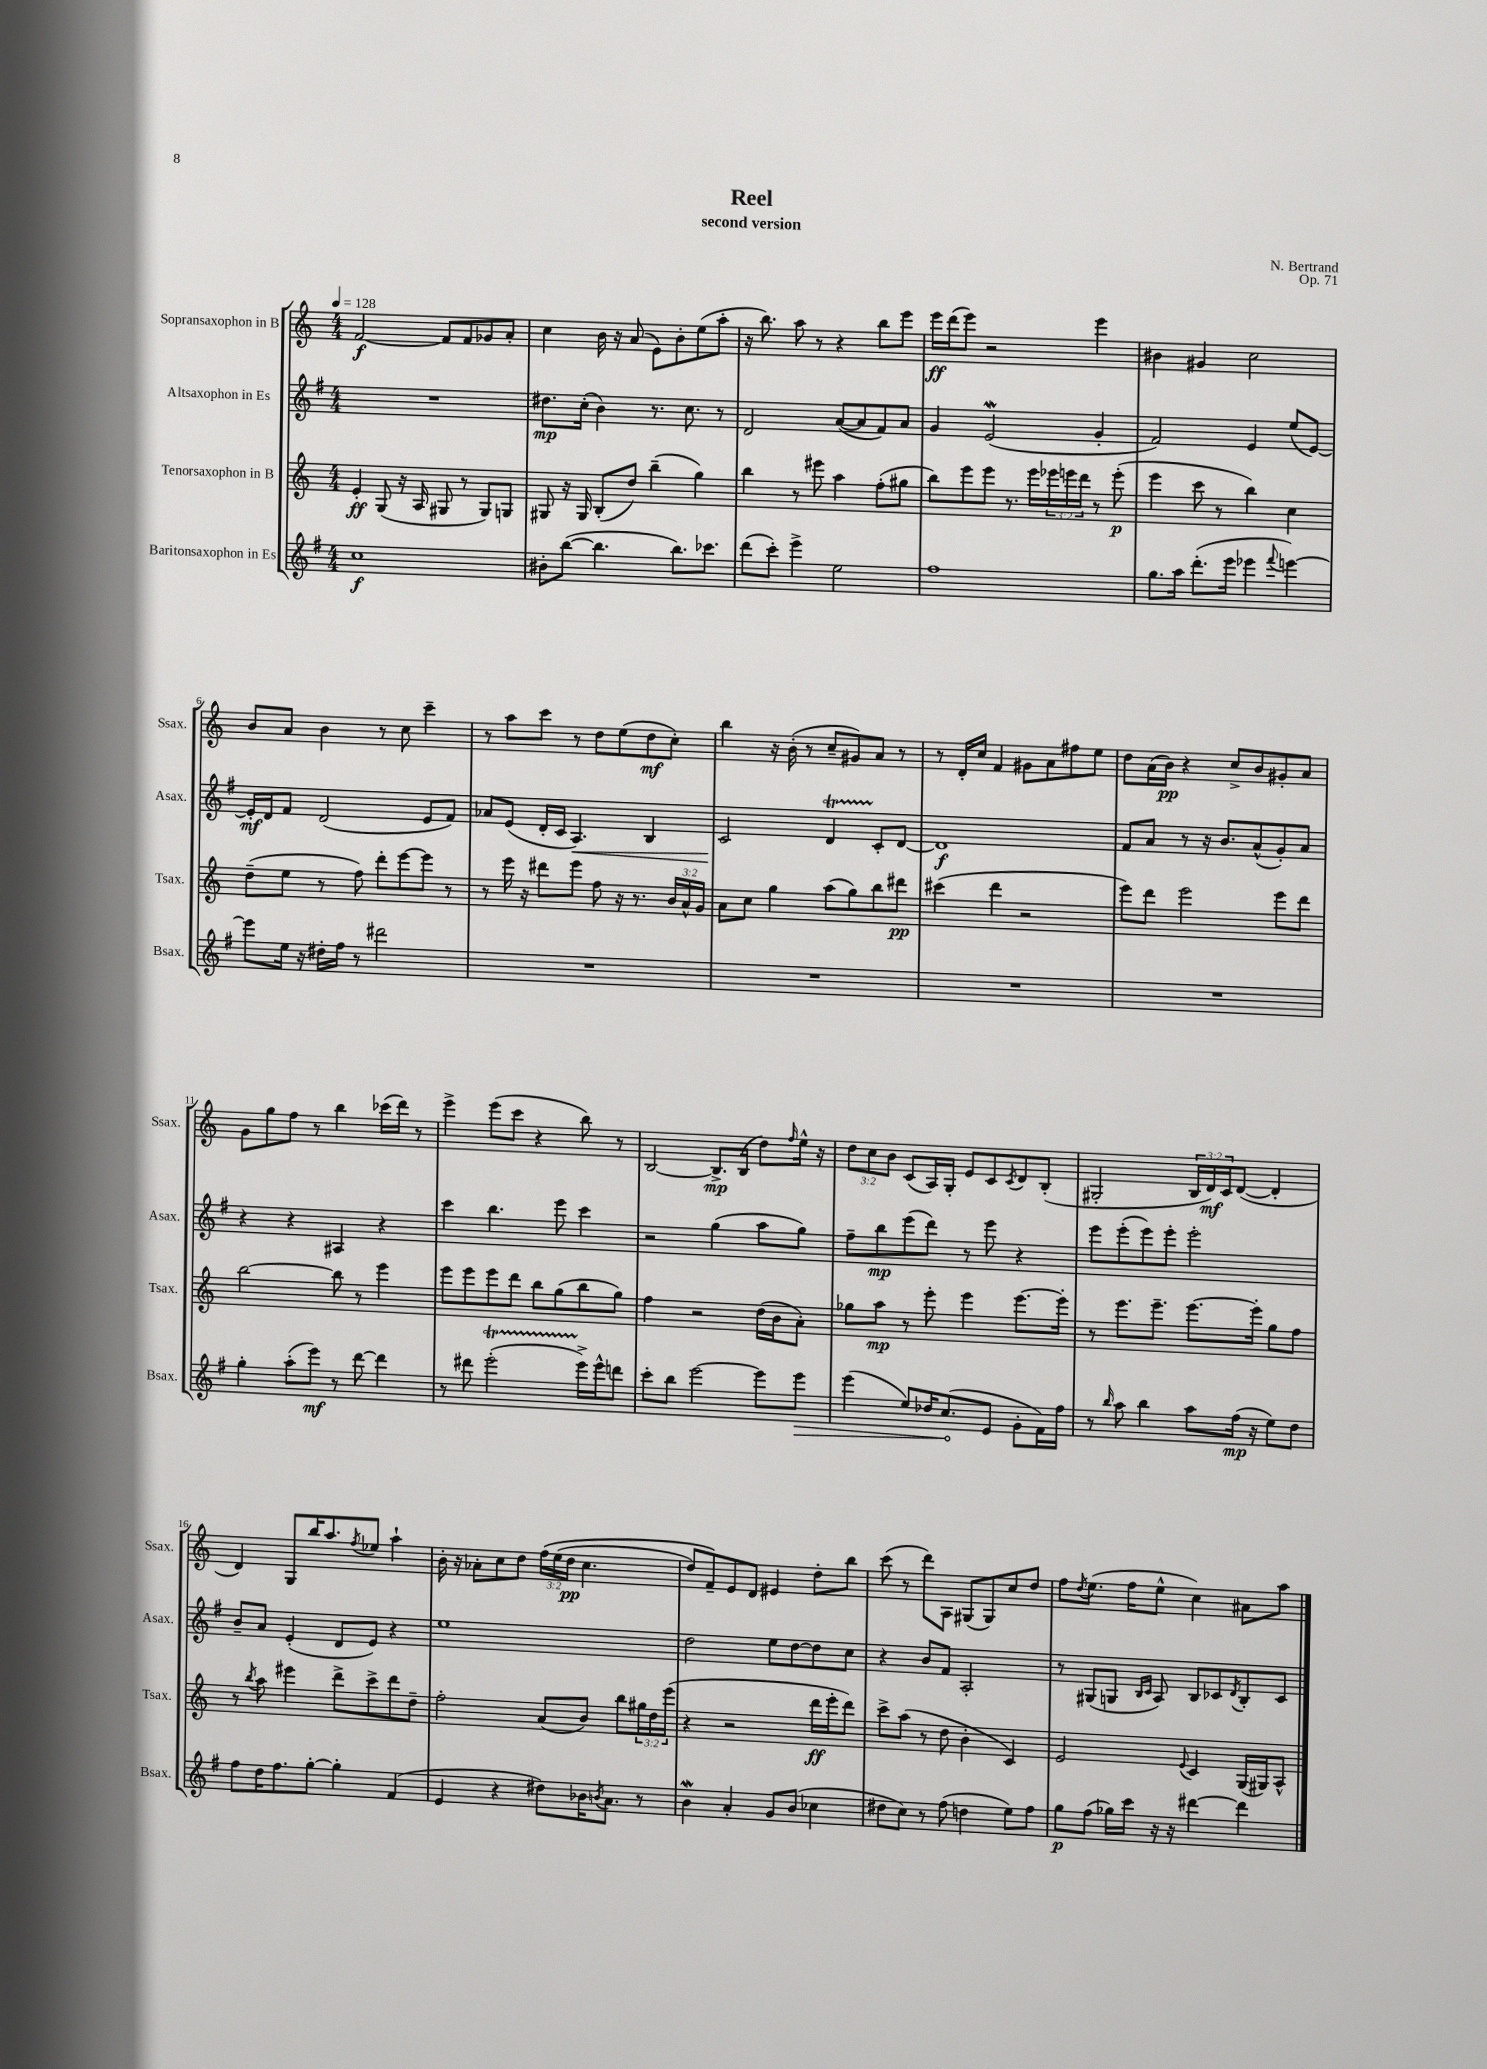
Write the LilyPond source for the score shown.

\header { title = "Reel" composer = "N. Bertrand" subtitle = "second version" opus = "Op. 71" }
<<
\new StaffGroup <<
\new Staff = "s0" \with { instrumentName = "Sopransaxophon in B" shortInstrumentName = "Ssax." } {
    \clef treble \key c \major \numericTimeSignature \time 4/4 \override Staff.TupletNumber.text = #tuplet-number::calc-fraction-text \tempo 4 = 128
    f'2~\f f'8 f'8 ges'8 a'8-. |
    c''4 b'16 r16 a'8( e'8) b'8-. e''8( a''8-. |
    r16 b''8.) a''8 r8 r4 b''8 e'''8 |
    e'''16\ff d'''16( e'''8) r2 e'''4 |
    bis'4 gis'4 c''2 |
    b'8 a'8 b'4 r8 c''8 c'''4-- |
    r8 a''8 c'''8 r8 d''8 e''8( d''8\mf c''8-.) |
    b''4 r16 b'16-.( r8 c''8-- gis'8) a'8 r8 |
    r8 d'16-. c''16 f'4 gis'8 a'8 fis''8 e''8 |
    d''8 a'16( b'16\pp) r4 c''8-> b'8 gis'8-. a'8 |
    g'8 g''8 f''8 r8 b''4 ces'''16( d'''16) r8 |
    e'''4-> e'''8( c'''8 r4 b''8) r8 |
    b2~ b8.->\mp b16( d''8) \grace { f''16 } e''16-^ r16 |
    \tuplet 3/2 { d''8 c''8 b'8 } c'8( a16) g16-. e'8 c'8 \acciaccatura { c'8 } d'8 b8-.( |
    gis2-. \tuplet 3/2 { b16 d'16\mf) c'16 } d'8~( d'4-. |
    d'4) g8 b''16 a''8. \acciaccatura { f''8 } ees''8 a''4-! |
    b'16-. r16 aes'8-. c''8 d''8 \tuplet 3/2 { f''16\( e''16( d''16\pp } c''4. |
    d''8) f'8--\) e'8 d'8 eis'4 d''8-. b''8 |
    c'''8( r8 d'''8) a8 gis8( gis8) c''8 d''8 |
    f''8 \acciaccatura { d''8 } e''8.( f''16 e''8-^ c''4) ais'8 a''8 \bar "|." |
}
\new Staff = "s1" \with { instrumentName = "Altsaxophon in Es" shortInstrumentName = "Asax." } {
    \clef treble \key g \major \numericTimeSignature \time 4/4
    R1 |
    dis''8.\mp c''16-.( b'4) r8. c''8. r8 |
    d'2 a'8~( a'8 fis'8) a'8 |
    g'4 e'2\mordent( g'4-. |
    fis'2) e'4 e''8( e'8~) |
    e'16-.\mf d'16 fis'8 d'2( e'8 fis'8) |
    aes'8 e'8( d'16-. c'16 a4.\<) b4 |
    c'2\! d'4\startTrillSpan c'8-.\stopTrillSpan d'8~ |
    d'1\f |
    fis'8 a'8 r8 r16 b'8. a'8-^( g'8-.) a'8 |
    r4 r4 ais4 r4 |
    c'''4 b''4. e'''8 c'''4 |
    r2 g''4( a''8 g''8) |
    fis''8-- b''8\mp e'''8( d'''8) r8 e'''8 r4 |
    e'''8 e'''8-.( e'''8) e'''8-. e'''2-. |
    b'8-- a'8 e'4-.( d'8 e'8) r4 |
    e''1 |
    d''2 e''8 d''8~ d''8 c''8 |
    r4 b'8 fis'8 a2-. |
    r8 gis8( g8 \grace { b16 c'16 } a8) b8 ces'8 \acciaccatura { d'8 } b8-. ces'8 \bar "|." |
}
\new Staff = "s2" \with { instrumentName = "Tenorsaxophon in B" shortInstrumentName = "Tsax." } {
    \clef treble \key c \major \numericTimeSignature \time 4/4 \override Staff.TupletNumber.text = #tuplet-number::calc-fraction-text
    e'4-.\ff g8( r16 a16 gis8 r8 gis8) g8 |
    gis8 r16 gis16 b8-.( d''8) b''4--( g''4) |
    b''4 r8 eis'''8 a''4 f''8-.( gis''8 |
    b''8) e'''8 e'''8 r8. e'''16 \tuplet 3/2 { ees'''16 e'''16 d'''16 } r8 e'''8-.\p( |
    e'''4 c'''8 r8 b''4) c''4 |
    d''8--( e''8 r8 f''8) d'''8-. e'''8~ e'''8 r8 |
    r8 e'''16 r16 dis'''8 e'''8 f''8 r16 r8. \tuplet 3/2 { b'16 a'16-^ g'16 } |
    a'8 c''8 g''4 a''8( g''8) b''8 dis'''8\pp |
    cis'''4( d'''4 r2 |
    e'''8) d'''8 e'''2 e'''8 d'''8 |
    b''2~ b''8 r8 e'''4 |
    e'''8 e'''8 e'''8 d'''8 b''8 g''8( b''8 g''8) |
    f''4 r2 d''16( b'16 a'8-.) |
    ges''8 a''8\mp r8 e'''8-. e'''4 e'''8.~ e'''16-. |
    r8 e'''8. e'''8.-- e'''8.~ e'''16-. g''8 f''8 |
    r8 \acciaccatura { b''8 } a''8 eis'''4 d'''8-> c'''8-> d'''8 d''8-- |
    f''2-. a'8( b'8) b''8 \tuplet 3/2 { gis''16 d''16 e'''16( } |
    r4 r2 d'''16\ff e'''16-. d'''8) |
    c'''8-> a''8( r8 d''8 b'4-. c'4) |
    e'2 \appoggiatura { e'8 } c'4 g16( gis16) a8-^ \bar "|." |
}
\new Staff = "s3" \with { instrumentName = "Baritonsaxophon in Es" shortInstrumentName = "Bsax." } {
    \clef treble \key g \major \numericTimeSignature \time 4/4
    c''1\f |
    bis'8-. b''8~( b''4. b''8.) ces'''8. |
    d'''8( c'''8-.) e'''4-> e''2 |
    fis''1 |
    g''8. a''16 d'''8.-.( e'''16 ees'''4 \appoggiatura { fis'''8 } e'''4~) |
    e'''8 e''16 r16 dis''16-. fis''16 r8 dis'''2 |
    R1 |
    R1 |
    R1 |
    R1 |
    g''4-. a''8-.( e'''8\mf) r8 d'''8~ d'''4 |
    r8 dis'''8 e'''2-.\startTrillSpan( e'''16->\stopTrillSpan) e'''16-^ d'''8 |
    c'''8-. b''8 e'''2~ e'''8 \once \override Hairpin.circled-tip = ##t e'''8\> |
    e'''4( e''8) des''16 c''8.\!( e'8 g'8-. fis'16) fis''16 |
    r8 \grace { b''16 } a''8 b''4 a''8 fis''16\mp( r16 e''8) d''8 |
    fis''8 d''16 fis''8. g''8~-. g''4-. fis'4( |
    e'4 r4 dis''8) bes'16 \acciaccatura { b'8 } a'8. r8 |
    b'4\mordent a'4-. g'8 b'8( ces''4 |
    dis''8 c''8) r8 fis''8( d''4 e''8) fis''8 |
    g''8\p fis''8( ges''16) c'''16 r16 r16 dis'''4~ dis'''4 \bar "|." |
}
>>
>>
